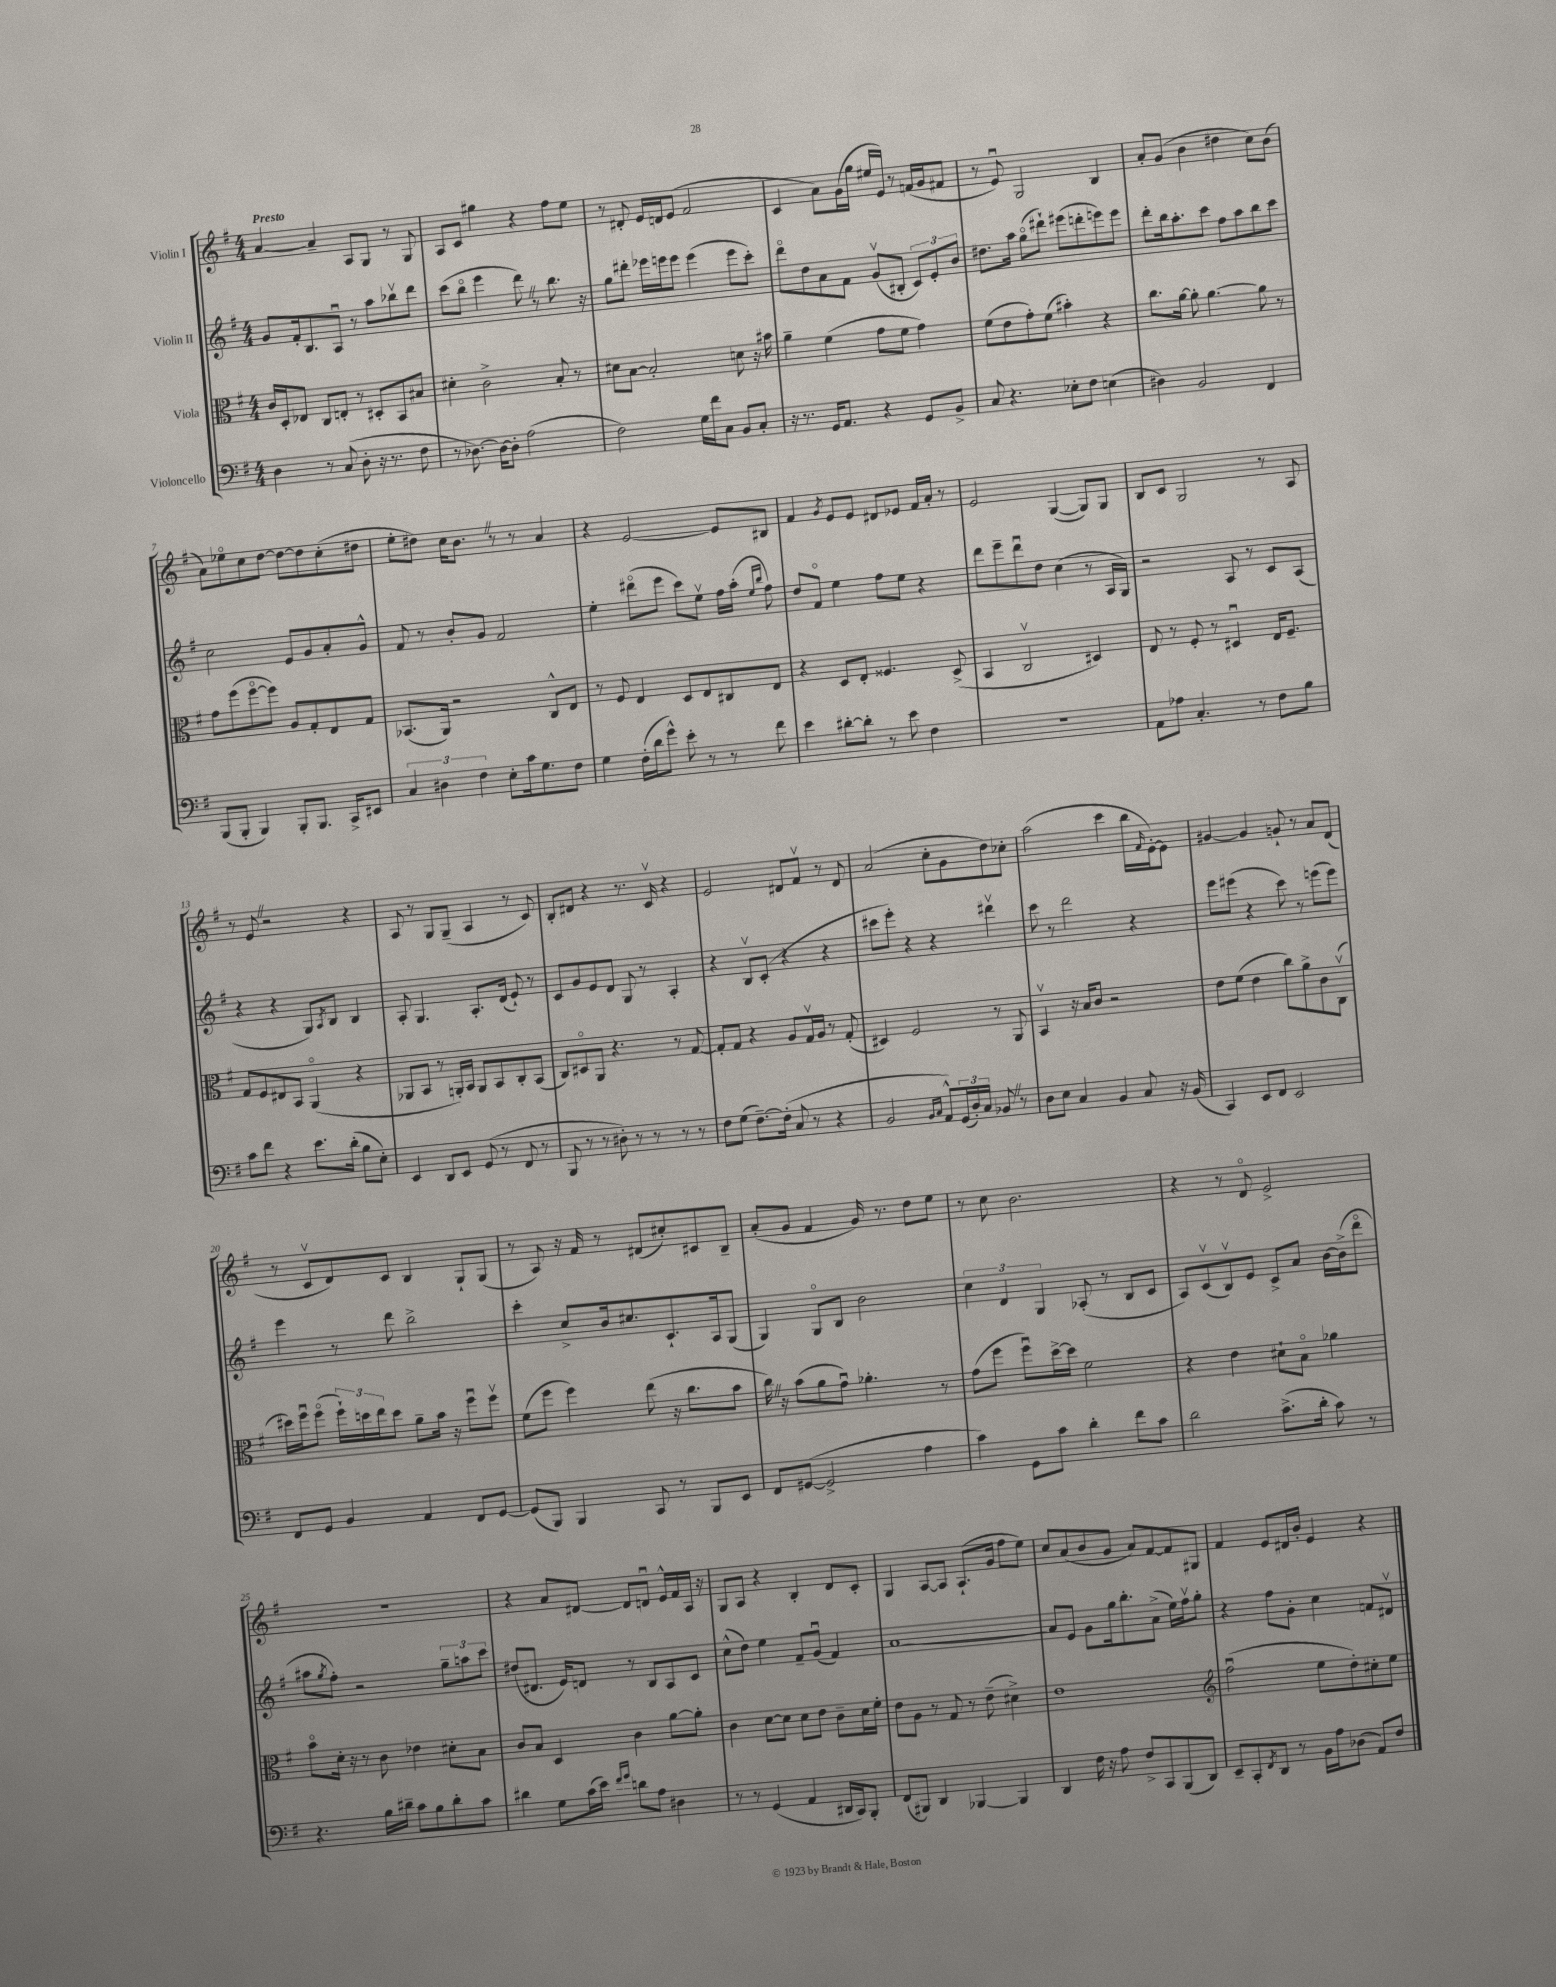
<<
\new StaffGroup <<
\new Staff = "s0" \with { instrumentName = "Violin I" } {
    \clef treble \key g \major \numericTimeSignature \time 4/4 \tempo "Presto"
    a'4~ a'4-- a8 g8 r8 g8 |
    a8 c'8 gis''4 r4 fis''8 e''8 |
    r8 dis'8-. e'16 d'16 e'8( fis'2 |
    c'4 a'8) g'16( g''16 eis''16 e'16) r8 f'16( g'16 fis'8 |
    r8 e'8\downbow) g2 b4 |
    a'8-. g'8( b'4 dis''4 c''8) b'8( |
    a'8) ees''8\flageolet c''8 d''8~ d''8~ d''8 c''8-.( dis''8 |
    e''8-. dis''8) c''16 b'8. \once \override BreathingSign.text = \markup { \musicglyph "scripts.caesura.straight" } \breathe r8 r8 a'4 |
    r4 e'2~ e'8 bis8 |
    fis'4 \acciaccatura { g'8 } e'8 e'8 dis'8 ees'8 fis'16 a'16-. r8 |
    e'2 g4~( g8) g8 |
    b8 c'8 g2 r8 a8 |
    r8 e'8 \once \override BreathingSign.text = \markup { \musicglyph "scripts.caesura.straight" } \breathe r2 r4 |
    a8 r8 g8 g8--( a4 r8 c'8) |
    b8-. dis'8 r4 r8. c'16\upbow r4 |
    e'2 dis'8 fis'8\upbow r8 dis'8 |
    a'2( c''8-. g'8 d''8) ces''8-. |
    a''2( c'''4 b''16 \grace { fis'16 } e'16~-.) e'8 |
    gis'4~ gis'4 g'8-! r8 a'8 d'8( |
    r8 c'8\upbow d'8) c'8 b4 g8-! g8( |
    r8 a8) r16 fis'16 r8 dis'8( cis''8-.) cis'8 b8-- |
    a'8-.( g'8 fis'4 g'16) r8. d''8 e''8 |
    r8 c''8 b'2. |
    r4 r8 d'8\flageolet e'2-> |
    R1 |
    r4 a'8 dis'8~ dis'8 d'8\downbow e'16-^ fis'16 a16 r16 |
    g8 a8 r4 b4-. d'8 c'8-. |
    g4 a8~ a8 a8.-!( g'16 fis''8 e''8) |
    c''8 a'8( b'8 g'8 a'8) fis'8~ fis'8 gis8 |
    fis'4 e'8 dis'16 b'16-. e'4 r4 \bar "|." |
}
\new Staff = "s1" \with { instrumentName = "Violin II" } {
    \clef treble \key g \major \numericTimeSignature \time 4/4
    g'8 fis'16-. b8. a8\downbow r8 a''8 bes''8\upbow d'''8 |
    c'''8( b''8\flageolet e'''4 d'''8) \once \override BreathingSign.text = \markup { \musicglyph "scripts.caesura.straight" } \breathe r8 b''8. r16 |
    g''8 dis'''8-. ees'''16 e'''16 e'''8 e'''4( e'''8 c'''8-.) |
    d'''8\flageolet d''8 a'8 fis'8 g'8\upbow( bis8-. \tuplet 3/2 { c'8) e'8-. b'8 } |
    dis''8. a''16 g''8\flageolet( dis'''8-!) eis'''8( d'''8-. e'''8) e'''8 |
    d'''8-. b''16 a''8.-. c'''8 fis''8 a''8 b''8 c'''8 |
    c''2 e'8 g'8 a'8-. g'8-^ |
    fis'8 r8 b'8-. g'8 fis'2 |
    e''4-. dis'''8\flageolet( e'''8 c'''8) e''8\upbow fis''16 a''16-.( \grace { e''16 b''16 } fis''8) |
    d''8 fis'8\flageolet e''4 fis''8 e''8 r4 |
    d'''8 e'''8-- d'''8\downbow d''8 c''4( r8 a16 g16) |
    r2 a8 r8 c'8 a8( |
    r4 r4 g8) \acciaccatura { a8 } b8 b4 |
    a8-. g4. a8.-. d'16( e'8-!) r8 |
    c'8 g'8 e'8 d'8 g8 r8 a4-. |
    r4 b8\upbow c'8-.( r4 r4 |
    cis'''8 e'''8-.) r4 r4 dis'''4\upbow |
    c'''8 r8 d'''2 r4 |
    e'''8 eis'''8( r4 c'''8) r8 e'''8( e'''8) |
    e'''4 r8 d'''8 b''2-> |
    c'''4-. c''8-> b'16 cis''8. c'8.-! a16 g8( |
    g4) g8\flageolet b8 b'2 |
    \tuplet 3/2 { c''4 d'4 g4 } aes8-.( r8 b8 c'8 |
    a8) c'8\upbow( b8\upbow) e'8 c'8-> a'8 b'16~ b'16->( d'''8\flageolet |
    ais''8 \acciaccatura { g''8 } fis''8-.) r2 \tuplet 3/2 { g''8-- a''8 c'''8 } |
    dis''8( dis'8. e'16) d'8 r8 b8 a8 c'8 |
    c''8-^( d''8) e''4 fis'8-- g'8\downbow( fis'4) |
    a'1~ |
    a'8 e'8 g'8 g''16 b''8.-. a'8->( e''16) fis''16\upbow g''8-. |
    r4 fis''8 g'8-. c''4 f'8 dis'8\upbow \bar "|." |
}
\new Staff = "s2" \with { instrumentName = "Viola" } {
    \clef alto \key g \major \numericTimeSignature \time 4/4
    c'16 d16-. ees8 c8 e8-. r8 dis8-. b,8 bis8 |
    dis'4-. c'2-> b8-. r8 |
    dis'8 b8~ b2-. d'8 r16 bis'16 |
    a'4-- fis'4( g'8 fis'8 g'4) |
    fis'8( e'8 g'8-.) fis'8( bis'4-.) r4 |
    c''8. a'16~ a'8-. a'4.~ a'8 r8 |
    g'8 fis''8( fis''8~\flageolet fis''8) a8 g8-. e8 g8 |
    bes,8.( a,16) r2 c8-^ e8 |
    r8 fis8 e4 d8 e8 cis8 e8 |
    r4 d8 e8-. fisis4. d8->( |
    b,4 c2\upbow dis4) |
    e8 r8 fis8-. r8 dis4\downbow e16 fis8.-- |
    g8 fis8 eis8 b,8 a,4\flageolet( r4 |
    aes,8 b,8 r8 a,16-.) b,16 a,8 b,8 c8-. b,8( |
    c8) dis8\flageolet a,8 r4. r8 g8~ |
    g8-. g8 r4 a8 g16\upbow a16 r8 g8-.( |
    dis4) fis2 r8 a,8 |
    b,4\upbow r16 b16 c'8 r2 |
    e'8 fis'8( e'4 c''8) a'8-> c'8 c8\upbow( |
    dis''16) fis''16\downbow fis''8\flageolet( \tuplet 3/2 { fis''16-!) d''16 e''16 } d''8 a'8-- b'16 r16 fis''8\downbow fis''8\upbow |
    fis'8( fis''8 fis''4) e''8( r16 c''8. b'8 |
    c''16) \once \override BreathingSign.text = \markup { \musicglyph "scripts.caesura.straight" } \breathe r16 b'8( a'8 g'8\downbow) aes'4.-. r8 |
    g'8( fis''8 fis''8\downbow) d''16~-> d''16 fis'2 |
    r4 e'4 dis'8-! b8\flageolet aes'4 |
    b'8\flageolet d'16-. r16 r8 c'8 ees'4 dis'8-. b8 |
    c'8 b8 d4 c'4 a'8~ a'8-. |
    c'4 d'8~ d'8 d'8 e'8 c'8-- d'16 fis'16-. |
    e'8 a8 r8 g8 r8 e'8--( dis'4->) |
    e'1 |
    \clef treble fis''2\downbow( e''8 d''8-.) cis''8-. e''8 \bar "|." |
}
\new Staff = "s3" \with { instrumentName = "Violoncello" } {
    \clef bass \key g \major \numericTimeSignature \time 4/4
    d4 r8 c8( d8-. r16 r8. fis8 |
    r8 des8.~) des16~ des8-. a2( |
    fis2) g16 fis'16 c8 b,8 c8-. |
    r16 r8. g,16 a,8. r4 g,8 b,8-> |
    c8 r4. ees8-. fis8 e4( |
    dis4) b,2 fis,4 |
    b,,8( b,,8-. b,,4) b,,8-. b,,8. c,16-> eis,8 |
    \tuplet 3/2 { c4 dis4 fis4 } e8-. c'16 g8. fis8 |
    g4 fis16-.( d'16 g'8-^) e'8-. r8 r8 fis'8 |
    e'4 dis'8~-. dis'8-. r8 e'8 fis4 |
    r1 |
    a,8 aes8 c4.-. r8 fis8 b8 |
    c'8 fis'8 r4 e'8. d'16-.( b8 e8-.) |
    e,4 d,8 e,8 g,8( r8 fis,8 r8 |
    b,,8 r8 r8 dis8-.) r8 r8 r8 r8 |
    fis8 g8( fis8.~--) fis16-.( c8 r8 r4 |
    b,2 \grace { b,16 c16 } a,8-^) \tuplet 3/2 { g,16( d16-.) c16 } bes,8 \once \override BreathingSign.text = \markup { \musicglyph "scripts.caesura.straight" } \breathe r8 |
    d8 e8 c4 b,4 c8 r16 b,16( |
    c,4) e,8 fis,8 e,2 |
    fis,8 g,8 b,4 a,4 fis,8 g,8~ |
    g,8( b,,8) b,,4 c,8 r8 b,,8 e,8 |
    fis,8 gis,8~( gis,2-> a4 |
    c'4) g,8 c'8 d'4-. fis'8 c'8 |
    d'2 c'8.->( d'16-. c'8) r8 |
    r4. b16 dis'16-- c'8 b8 dis'8-. c'8 |
    dis'4 g8 c'16( e'16) \grace { fis'16 g'16 } d'8 a8 dis4 |
    r8 r8 g,4( a,4 dis,16 c,16) b,,8-. |
    fis,8( bis,,8) d,4 bes,,4~ bes,,4 |
    d,4 fis16 r16 a8 fis8-> c,8 b,,8( d,8) |
    e,8-- c,8-. \acciaccatura { fis,8 } d,8 r8 b,16 a16 des8( a,8) fis8 \bar "|." |
}
>>
>>
